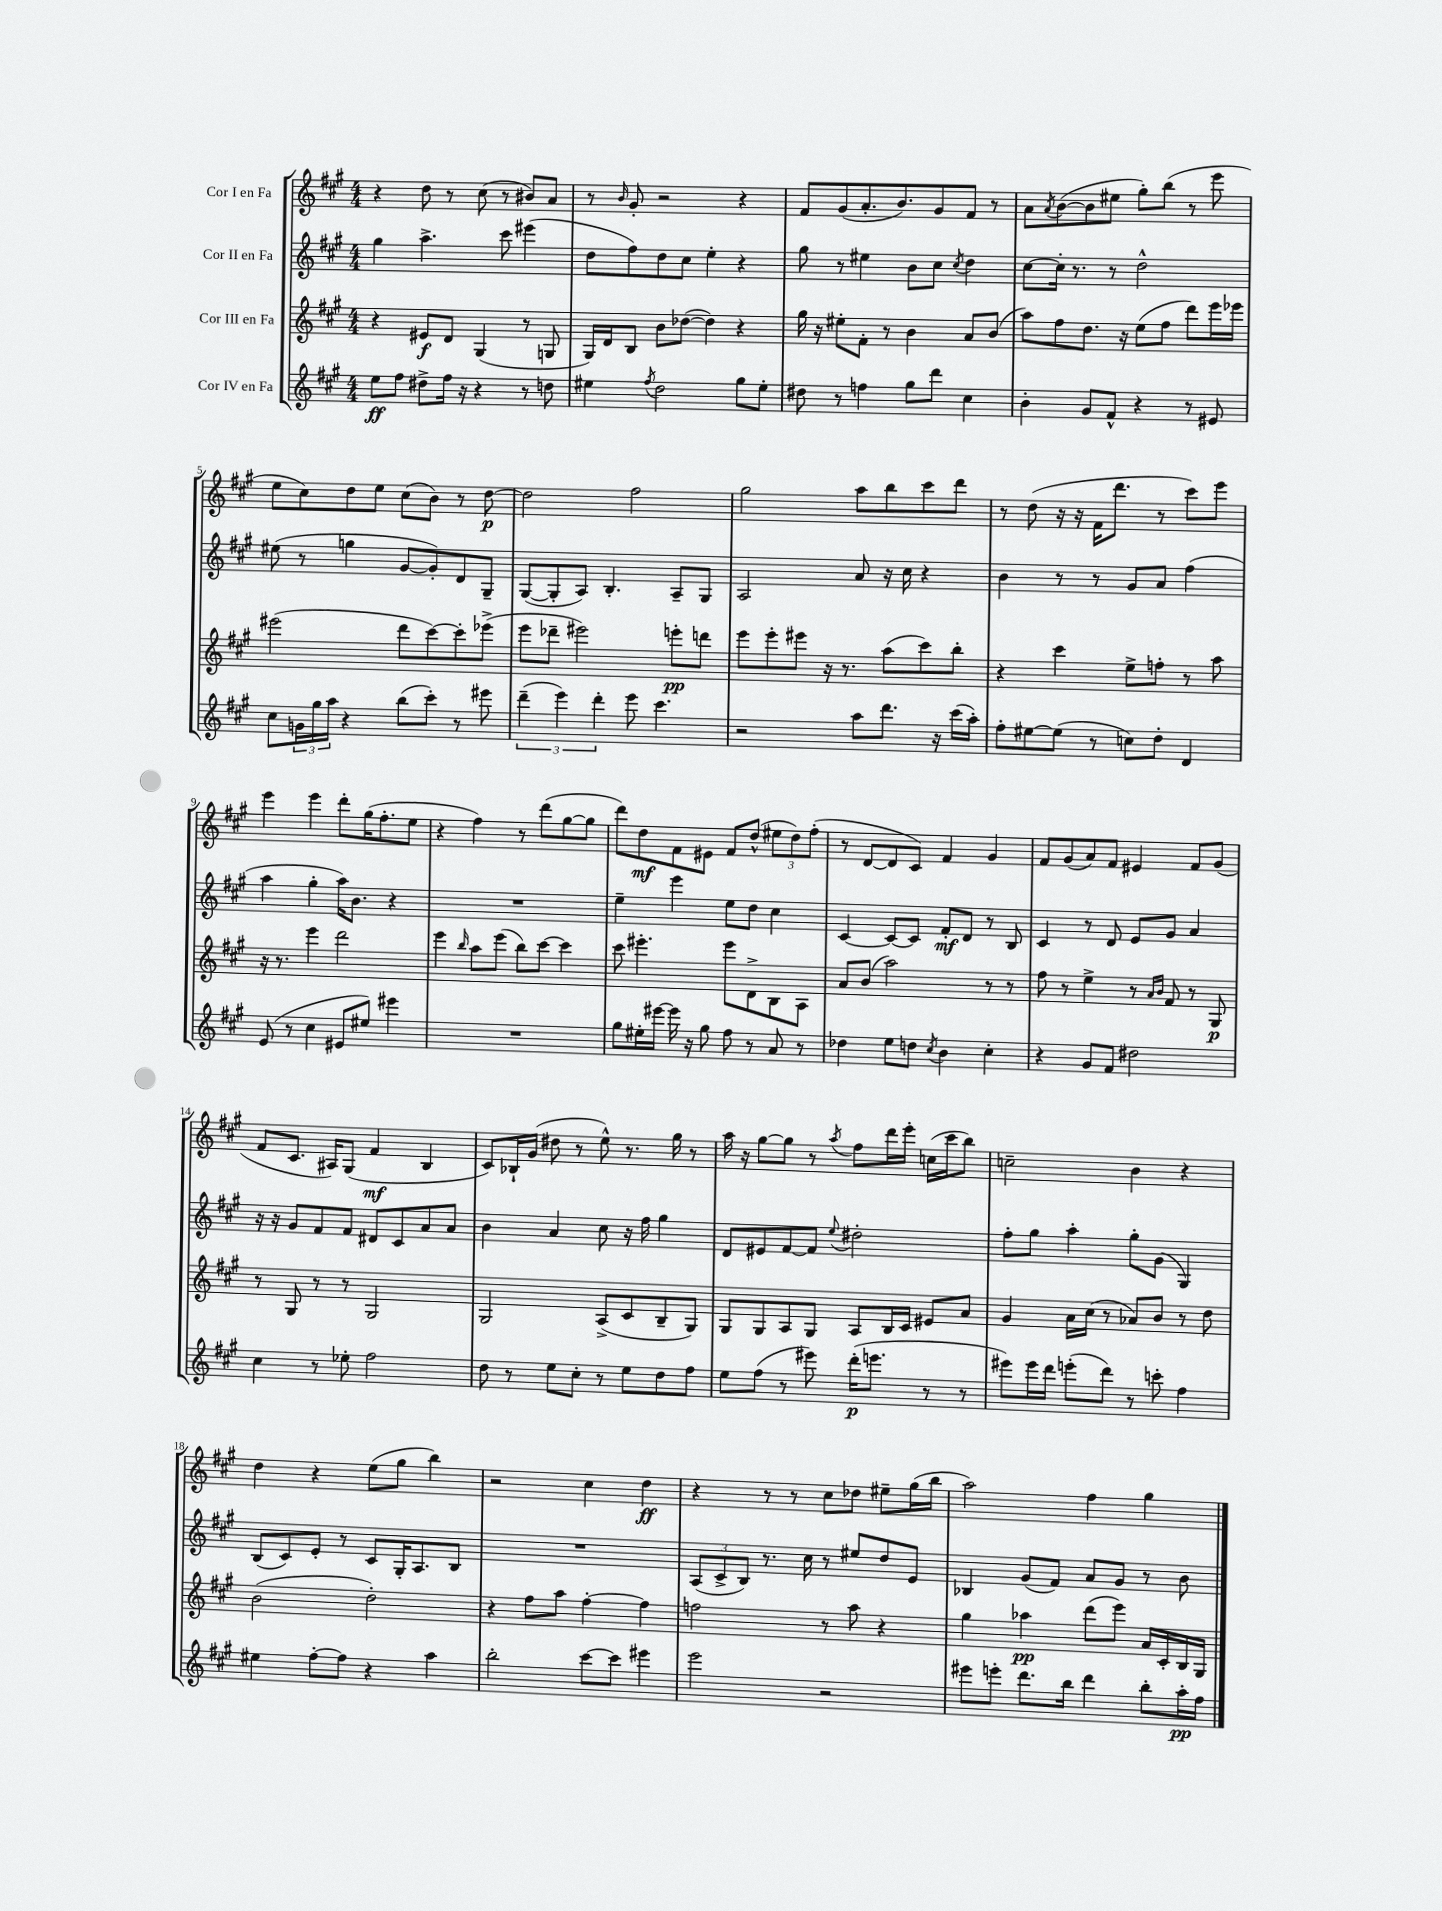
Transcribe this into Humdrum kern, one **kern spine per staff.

**kern	**kern	**kern	**kern
*staff4	*staff3	*staff2	*staff1
*clefG2	*clefG2	*clefG2	*clefG2
*k[f#c#g#]	*k[f#c#g#]	*k[f#c#g#]	*k[f#c#g#]
*M4/4	*M4/4	*M4/4	*M4/4
8ee\L	4r	4gg#\	4r
8ff#\J	.	.	.
8dd#^\L	8e#/L	4.aa^\	8dd\
16ff#\Jk	8d/J	.	8r
16r	.	.	.
4r	(4G#/	.	(8cc#\
.	.	8ccc#\	8r
8r	8r	(4eee#\	8b#/L)
8dd\	8G/	.	8a/J
=	=	=	=
4ee#\	16G#/LL)	8dd\L	8r
.	16d/J	.	.
.	.	.	16qqb/
.	8B/J	8ff#\)	8g#'/
8qff#/	.	.	.
2dd\	8b\L	8dd\	2r
.	([8dd-\J	8cc#\J	.
.	4dd-\])	4ee'\	.
8gg#\L	4r	4r	4r
8ee#'\J	.	.	.
=	=	=	=
8dd#\	16gg#\	8gg#\	8f#/L
.	16r	.	.
8r	8ee#'\L	8r	(8g#/
4ff\	8f#'\J	4ee#\	8.a'/
.	8r	.	.
.	.	.	8.b/)
8gg#\L	4b\	8b\L	.
8ddd\J	.	8cc#\J	8g#/
.	.	8qcc#/	.
4cc#\	8a/L	4dd\	8f#/J
.	(8b/J	.	8r
=	=	=	=
4b'\	8aa\L)	[8cc#\L	8a\L
.	.	.	8qa/
.	8ff#\	16cc#'\]Jk	([8b\
.	.	8.r	.
8g#/L	8.dd\J	.	8b\]
8f#^^/J	.	8r	8ee#\J
.	16r	.	.
4r	(8ee\L	2dd^^\	8gg#'\L)
.	8ff#\J	.	(8bb\J
8r	8ddd\L)	.	8r
8e#/	16eee\L	.	8eee\
.	16eee-\JJ	.	.
=	=	=	=
8cc#\L	(2eee#\	(8ee#\	8ee\L
24g\L	.	8r	8cc#\)
24gg#\	.	.	.
24aa\JJ	.	.	.
4r	.	4gg\	8dd\
.	.	.	8ee\J
(8bb\L	8ddd\L	[8g#/L	(8cc#\L
8ccc#'\J)	[8ccc#\)	8g#'/])	8b\J)
8r	8ccc#'\]	8d/	8r
8eee#\	(8eee-^\J	8G#~/J	[8dd\
=	=	=	=
(6ddd~\	8eee\L	([8G#/L	2dd\]
.	8ddd-~\J	8G#'/]	.
6eee\)	.	.	.
.	2eee#\)	8A/J)	.
6ddd'\	.	.	.
.	.	4.B'/	.
8eee\	.	.	2ff#\
4.ccc#\	.	.	.
.	8eee'\L	8A~/L	.
.	8ddd\J	8G#/J	.
=	=	=	=
2r	8eee\L	2A/	2gg#\
.	8eee'\	.	.
.	8eee#\J	.	.
.	16r	.	.
.	8.r	.	.
8aa\L	.	8a/	8aa\L
8.ddd\J	(8aa\L	16r	8bb\
.	.	16cc#\	.
.	8ccc#\)	4r	8ccc#\
16r	.	.	.
(16ccc#\LL	8bb'\J	.	8ddd\J
16aa'\JJ)	.	.	.
=	=	=	=
8ff#'\L	4r	4b\	8r
[8ee#\	.	.	(8dd\
(8ee#\]J	4ccc#\	8r	16r
.	.	.	16r
8r	.	8r	16f#\LK
.	.	.	8.ddd\J
8cc\L)	8ee^\L	8g#/L	.
8dd'\J	8ff'\J	8a/J	8r
4d/	8r	(4ff#\	8ccc#\L)
.	8aa\	.	8eee\J
=	=	=	=
(8e/	16r	4aa\	4eee\
.	8.r	.	.
8r	.	.	.
4cc#\	4eee\	4gg#'\	4eee\
8e#/L	2ddd\	16aa\LK)	8ddd'\L
.	.	8.b\J	.
8ee#/J)	.	.	(16gg#\K
.	.	.	8.ff#'\
4eee#\	.	4r	.
.	.	.	8ee\J
=	=	=	=
1r	4eee\	1r	4r
.	16qqbb/	.	.
.	8aa\L	.	4ff#\)
.	(8eee\J	.	.
.	8bb\L)	.	8r
.	[8ccc#\J	.	(8ddd\L
.	4ccc#\]	.	[8gg#\
.	.	.	8gg#\]J
=	=	=	=
8gg#\L	8ccc#\	4ee~\	8ddd\L)
16ee#'\L	4.eee#'\	.	8dd\
[16eee#\JJ	.	.	.
16eee#\]	.	4eee\	8f#\
16r	.	.	.
8gg#\	.	.	8e#\J
8ff#\	8eee#\L	8ee\L	8f#/L
8r	8d^\	8dd\J	(8dd^^/J
8a/	8B\	4cc#\	12ee#\L
.	.	.	12dd\)
8r	8A\J	.	.
.	.	.	(12ff#'\J
=	=	=	=
4dd-\	8a/L	[4c#/	8r
.	(8b/J	.	[8d/L
8ee\L	2aa\)	8c#/_L	8d/]
8dd\J	.	8c#/]J	8c#/J)
8qcc#/	.	.	.
4b\	.	8f#'/L	4f#/
.	.	8d/J	.
4cc#'\	8r	8r	4g#/
.	8r	8B/	.
=	=	=	=
4r	8ff#\	4c#/	8f#/L
.	8r	.	(8g#/
8g#/L	4ee^\	8r	8a/)
8f#/J	.	8d/	8f#/J
2dd#\	8r	8e/L	4e#/
.	16qqa/LL	.	.
.	16qqb/JJ	.	.
.	8f#/	8g#/J	.
.	8r	4a/	8f#/L
.	8G#/	.	(8g#/J
=	=	=	=
4cc#\	8r	16r	8f#/L
.	.	16r	.
.	8G#/	8g#/L	8.c#/J
8r	8r	8f#/	.
.	.	.	16A#/LK)
8ee-'\	8r	8f#/J	(8G#/J
2ff#\	2G#/	8d#/L	4f#/
.	.	8c#/	.
.	.	8a/	4B/
.	.	8a/J	.
=	=	=	=
8dd\	2G#/	4b\	8c#/L)
8r	.	.	16B-`/L
.	.	.	(16g#/JJ
8ee\L	.	4a/	8dd#\
8cc#'\J	.	.	8r
8r	(8A^/L	8cc#\	8ee^^\)
8ee\L	8c#/	16r	8.r
.	.	16ff#\	.
8dd\	8B~/	4gg#\	.
.	.	.	16gg#\
8ff#\J	8G#/J)	.	8r
=	=	=	=
8ee\L	8G#/L	8d/L	16aa\
.	.	.	16r
(8ff#\J	8G#/	8e#/	[8gg#\L
8r	8A/	[8f#/	8gg#\]J
8eee#\)	8G#/J	8f#/]J	8r
.	.	8qqee/	8qaa/
(16ddd'\LK	8A/L	2dd#'\	8ff#\L
8.eee\J	.	.	.
.	16B/L	.	16ddd\L
.	16c#/JJ	.	16eee'\JJ
8r	8e#/L	.	(16cc\LL
.	.	.	16ccc#\J
8r	8a/J	.	8bb\J)
=	=	=	=
8eee#\L)	4g#/	8ff#'\L	2cc~\
16eee#\L	.	8gg#\J	.
16ddd\JJ	.	.	.
(8eee'\L	16a\LL	4aa'\	.
.	(16cc#\JJ	.	.
8ddd\J)	8r	.	.
8r	8a-/L)	8gg#'\L	4b\
8ccc'\	8b/J	(8g#\J	.
4ff#\	8r	4G#/)	4r
.	8dd\	.	.
=	=	=	=
4ee#\	(2b\	(8B/L	4dd\
.	.	8c#/)	.
[8ff#'\L	.	8e'/J	4r
8ff#\]J	.	8r	.
4r	2dd'\)	8c#/L	(8ee\L
.	.	16G#'/K	8gg#\J
.	.	8.A/	.
4aa\	.	.	4bb\)
.	.	8B/J	.
=	=	=	=
2bb'\	4r	1r	2r
.	8ff#\L	.	.
.	8aa\J	.	.
[8ccc#\L	[4ff#'\	.	4cc#\
8ccc#\]J	.	.	.
4eee#\	4ff#\]	.	4dd\
=	=	=	=
2eee\	2ff\	(12A/L	4r
.	.	12c#^/	.
.	.	12B/J)	.
.	.	8.r	8r
.	.	.	8r
.	.	16cc#\	.
2r	8r	8r	8cc#\L
.	8aa\	8ee#/L	8dd-\J
.	4r	8dd/	8ee#~\L
.	.	8e/J	(16gg#\L
.	.	.	16bb\JJ
=	=	=	=
8eee#\L	4gg#\	4B-/	2aa\)
8eee'\J	.	.	.
8.ddd\L	4aa-\	(8g#/L	.
.	.	8f#/J)	.
16bb\Jk	.	.	.
4ddd\	(8ddd\L	8a/L	4ff#\
.	8eee\J)	8g#/J	.
8bb'\L	16a/LL	8r	4gg#\
.	16c#'/	.	.
16aa'\L	16B/	8b\	.
16ff#\JJ	16G#/JJ	.	.
==	==	==	==
*-	*-	*-	*-
